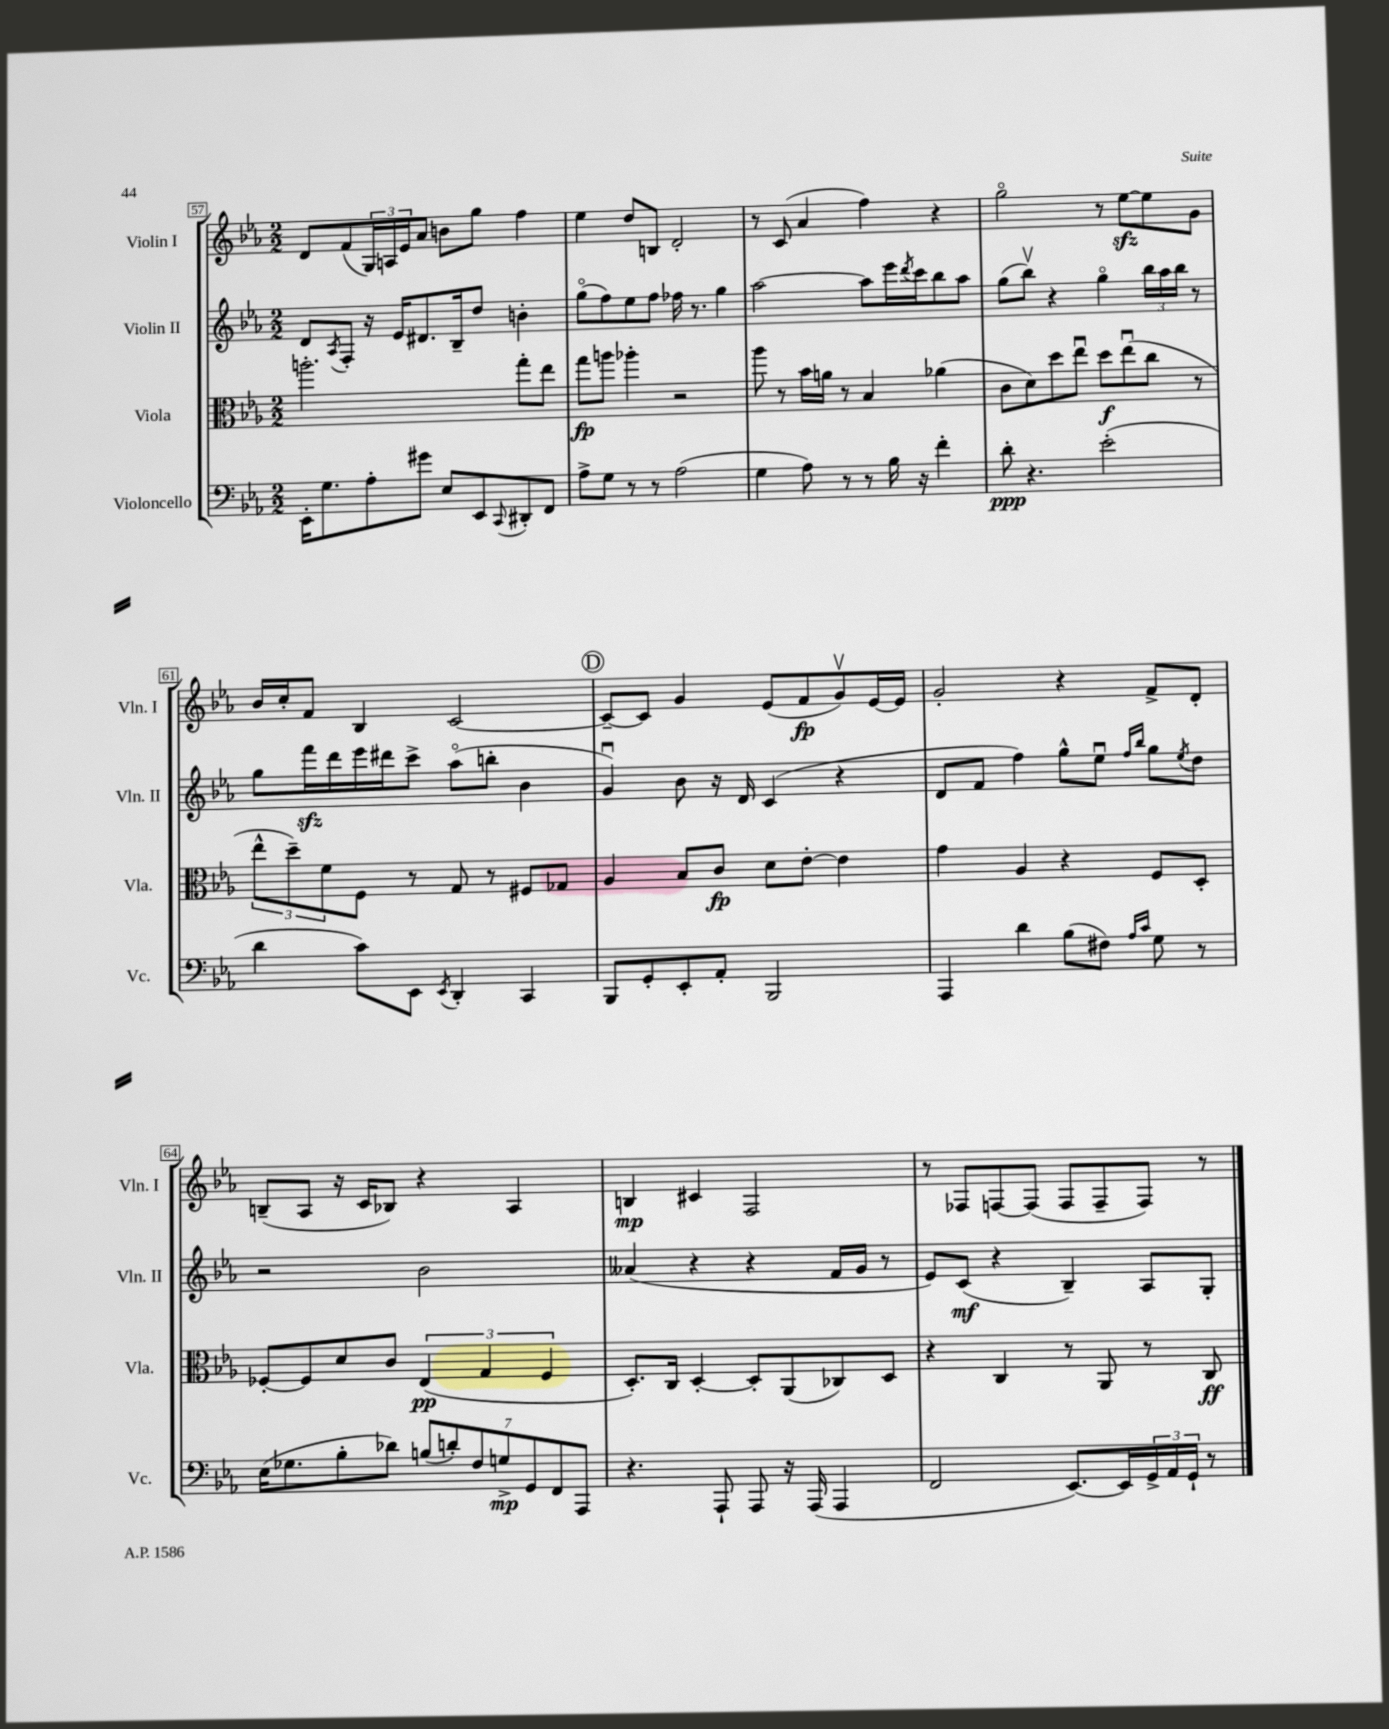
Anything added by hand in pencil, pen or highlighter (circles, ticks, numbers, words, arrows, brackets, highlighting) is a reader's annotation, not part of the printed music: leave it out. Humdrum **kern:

**kern	**kern	**kern	**kern
*staff4	*staff3	*staff2	*staff1
*clefF4	*clefC3	*clefG2	*clefG2
*k[b-e-a-]	*k[b-e-a-]	*k[b-e-a-]	*k[b-e-a-]
*M2/2	*M2/2	*M2/2	*M2/2
16EE-'	2.aa'	8d	8d
8.G	.	.	.
.	.	8qA-	.
.	.	8F'	(8f
8A-'	.	16r	24G)
.	.	.	24A
.	.	16e-	.
.	.	.	24e-
8g#	.	8.d#	8a-
8E-	.	.	8b
.	.	16B-~	.
8EE-	.	8dd	8gg
8qqCC	.	.	.
8DD#'	8gg'	4b'	4ff
8FF	8ee-	.	.
=	=	=	=
8A-^	8gg	(8ggo	4ee-
8G	8aa	8ff)	.
8r	4aa-'	8ee-	8dd
8r	.	8ff	8B
(2A-	2r	16ff-	2d'
.	.	8.r	.
.	.	4gg	.
=	=	=	=
4G	8aa-	[2aa-	8r
.	8r	.	(8c
8A-)	16b-	.	4a-
.	16a	.	.
8r	8r	.	.
8r	4B-	8aa-]	4ff)
16B-	.	16eee-	.
.	.	8qddd	.
16r	.	16ccc	.
4f'	(4a-	8bb-	4r
.	.	8aa-	.
=	=	=	=
8d'	8c	(8gg	2ggo
4.r	8d)	8bb-v)	.
.	8dd	4r	.
.	8ee-u	.	.
(2e-'	8dd	4ggo	8r
.	(8ee-u	.	[8ee-
.	8cc	24bb-	8ee-]
.	.	24aa-	.
.	.	24bb-	.
.	8r	8r	8g
=	=	=	=
4d	12ee-^^	8gg	16b-
.	.	.	16cc'
.	12dd~)	.	.
.	.	16fff	8f
.	12f	.	.
.	.	16ddd	.
8c)	8F	16eee-	4B-
.	.	16ddd#	.
8EE-	8r	8ccc^	.
8qEE-	.	.	.
4DD'	8G	(8aa-o	[2c
.	8r	8bb'	.
4CC	8F#	4b-	.
.	8G-	.	.
=	=	=	=
8BBB-	4A-	4gu)	8c~_
8GG'	.	.	8c]
8EE-'	8B-	8b-	4g
8AA-'	8c	16r	.
.	.	16d	.
2BBB-	8d	(4c	(8e-
.	[8e-'	.	8f
.	4e-]	4r	8gv)
.	.	.	[16e-
.	.	.	16e-]
=	=	=	=
4AAA-	4g	8d	2g'
.	.	8f	.
4d	4A-	4ff)	.
(8B-	4r	8gg^^	4r
8F#)	.	8ee-u	.
16qqA-	.	16qqff	.
16qqc	.	16qqbb-	.
8G	8F	8gg	8f^
.	.	8qee-	.
8r	8D'	8dd	8d'
=	=	=	=
(16E-	[8F-'	2r	(8B~
8.G-	.	.	.
.	8F-]	.	8A-
8B-'	8d	.	16r
.	.	.	16c
8d-)	8c	.	8B-)
(14B	(6E-	2b-	4r
14d')	.	.	.
14F	.	.	.
.	6G	.	.
14G^	.	.	.
.	.	.	4A-
14GG	.	.	.
.	6F-	.	.
14FF	.	.	.
14AAA-	.	.	.
=	=	=	=
4.r	8.D')	(4a--	4B
.	16C	.	.
.	[4D'	4r	4c#
8AAA-`	.	.	.
8AAA-	8D']	4r	2F
16r	(8AA-	.	.
(16AAA-	.	.	.
4AAA-	8C-)	16f	.
.	.	16g	.
.	8D	8r	.
=	=	=	=
2FF	4r	8e-)	8r
.	.	(8c	8F-
.	4C	4r	[8F
.	.	.	(8F]
[8.EE-)	8r	4B-~)	8F
.	8AA-	.	8F~
16EE-]	.	.	.
24GG^	8r	8A-	8F)
24AA-	.	.	.
24GG`	.	.	.
8r	8C	8G'	8r
==	==	==	==
*-	*-	*-	*-
